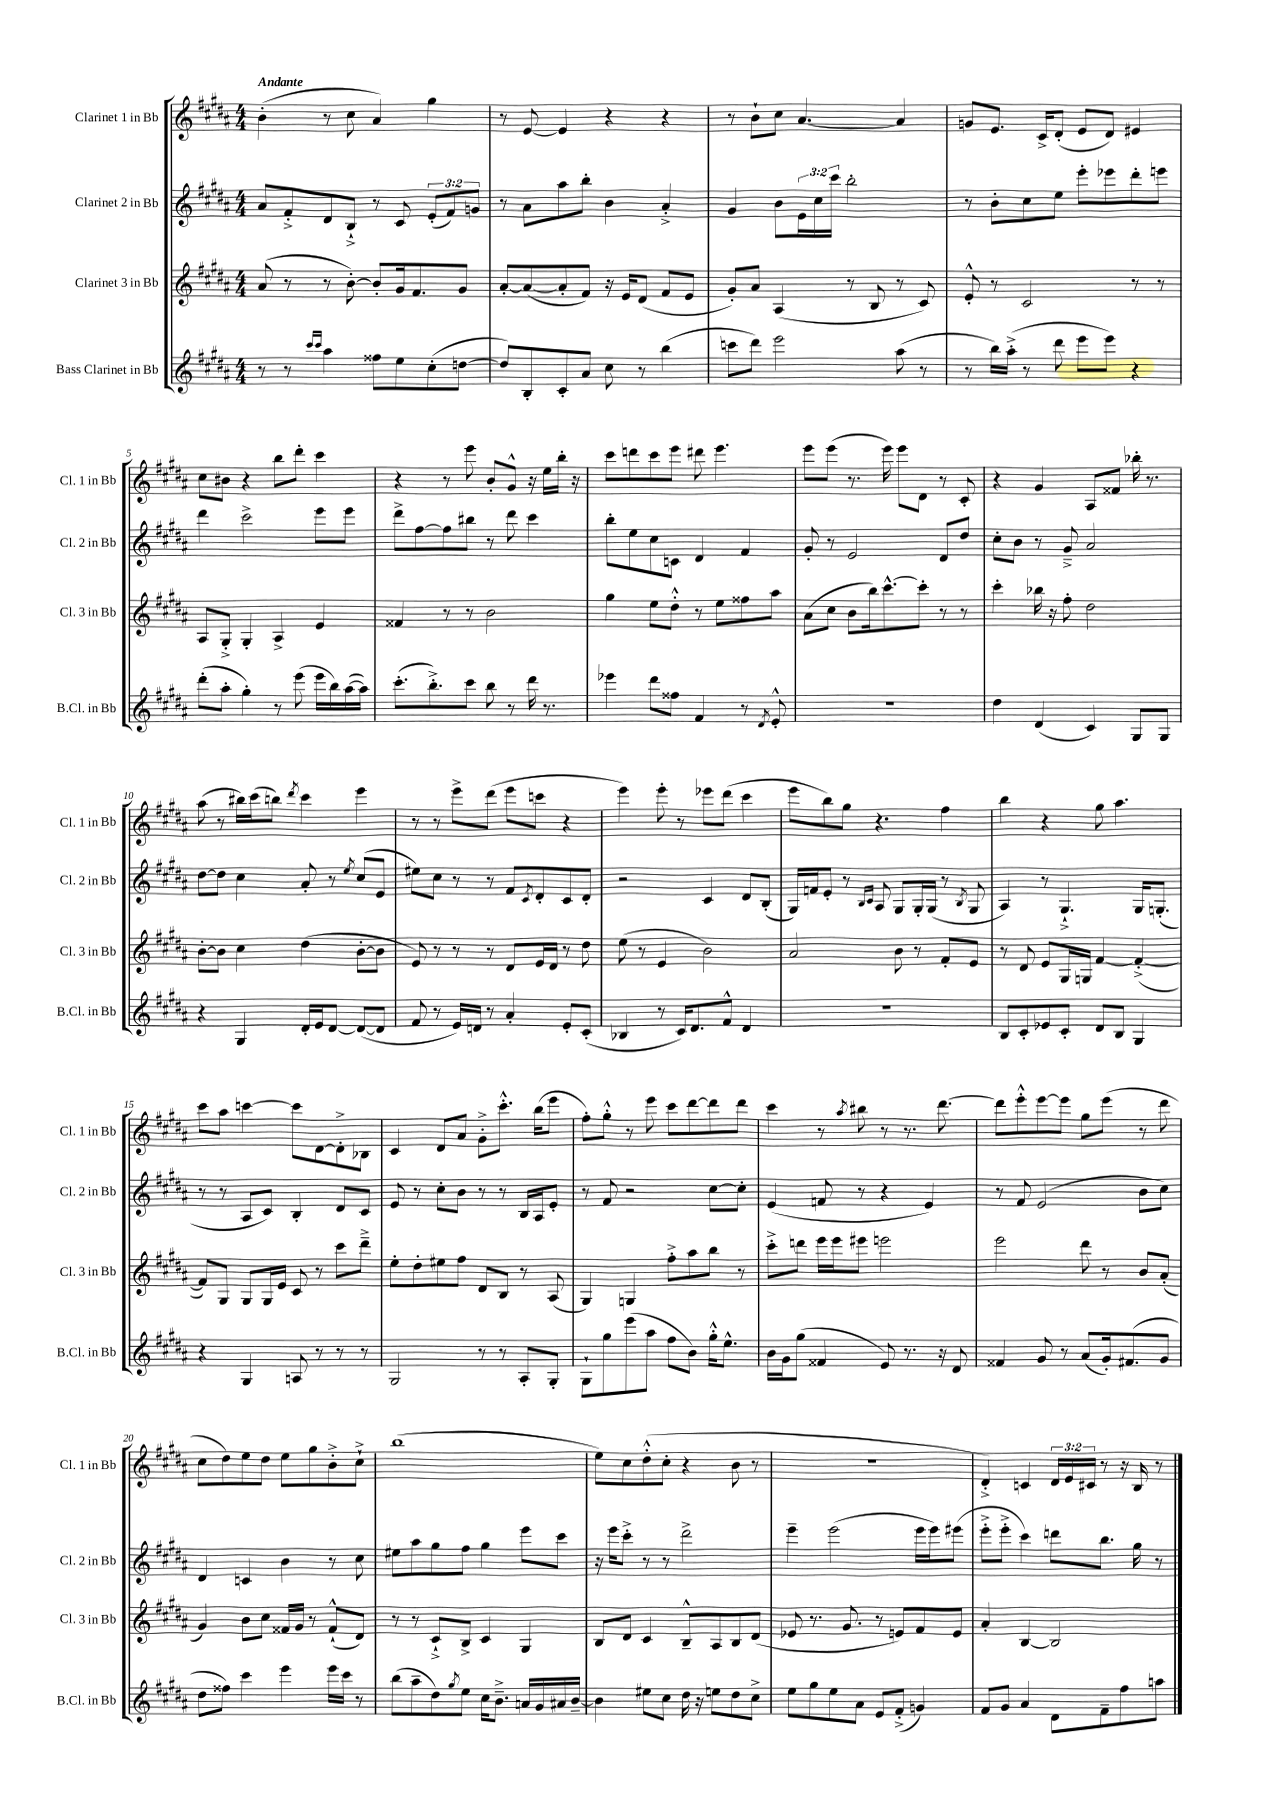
<<
\new StaffGroup <<
\new Staff = "s0" \with { instrumentName = "Clarinet 1 in Bb" shortInstrumentName = "Cl. 1 in Bb" } {
    \clef treble \key b \major \numericTimeSignature \time 4/4 \override Staff.TupletNumber.text = #tuplet-number::calc-fraction-text \tempo "Andante"
    b'4-.( r8 cis''8 ais'4) gis''4 |
    r8 e'8~ e'4 r4 r4 |
    r8 b'8-! cis''8 ais'4.~ ais'4 |
    g'8 e'8. cis'16-> dis'8-.( e'8 dis'8) eis'4 |
    cis''8 bis'8 r4 b''8 dis'''8-. cis'''4 |
    r4 r8 e'''8 b'8-. gis'8-^ r16 e''16 b''16-. r16 |
    cis'''8 d'''8 cis'''8 e'''8 dis'''8 e'''4. |
    e'''8 e'''8( r8. e'''16) e'''8 dis'8 r8 cis'8-. |
    r4 gis'4 ais8 fisis'8 bes''16-. r8. |
    ais''8( r8 bis''16) cis'''16( b''8) \acciaccatura { dis'''8 } cis'''4 e'''4 |
    r8 r8 e'''8-> dis'''8( e'''8 c'''8 r4 |
    e'''4) e'''8-. r8 ees'''8 dis'''8( cis'''4 |
    e'''8 b''8) gis''8 r4. fis''4 |
    b''4 r4 gis''8 ais''4. |
    cis'''8 ais''8 c'''4~ c'''8 dis'8~ dis'8-.-> bes8 |
    cis'4 dis'8 ais'8 gis'8-.-> cis'''8.-.-^ b''16( e'''8 |
    fis''8-.) gis''8-.-^ r8 e'''8 cis'''8 dis'''8~ dis'''8 dis'''8 |
    cis'''4 r8 \acciaccatura { ais''8 } bis''8 r8 r8. dis'''8.~ |
    dis'''8 e'''8-.-^ e'''8~ e'''8 gis''8 e'''8( r8 dis'''8 |
    cis''8 dis''8) e''8 dis''8 e''8 gis''8 b'8-.-> cis''8-!-> |
    b''1( |
    e''8) cis''8 dis''8-.-^( cis''8-. r4 b'8 r8 |
    R1 |
    dis'4-.->) c'4 \tuplet 3/2 { dis'16 e'16 cis'16 } r8 r16 b16 r8 \bar "|." |
}
\new Staff = "s1" \with { instrumentName = "Clarinet 2 in Bb" shortInstrumentName = "Cl. 2 in Bb" } {
    \clef treble \key b \major \numericTimeSignature \time 4/4 \override Staff.TupletNumber.text = #tuplet-number::calc-fraction-text
    ais'8 fis'8-.-> dis'8 b8-!-> r8 cis'8 \tuplet 3/2 { e'8-.( fis'8) g'8 } |
    r8 ais'8 ais''8 b''8-. b'4 ais'4-.-> |
    gis'4 b'8 \tuplet 3/2 { e'16 cis''16 cis'''16 } b''2-. |
    r8 b'8-. cis''8 e''8 e'''8-. ees'''8 dis'''8-. e'''8 |
    dis'''4 cis'''2-> e'''8 e'''8 |
    dis'''8-> fis''8~ fis''8 bis''8 r8 dis'''8 cis'''4 |
    b''8-. e''8 cis''8 c'8 dis'4 fis'4 |
    gis'8-. r8 e'2 dis'8 dis''8 |
    cis''8-. b'8 r8 gis'8---> ais'2 |
    dis''8~ dis''8 cis''4 ais'8-. r8 \acciaccatura { e''8 } cis''8( e'8 |
    eis''8) cis''8 r8 r8 fis'8 \acciaccatura { cis'8 } dis'8-. cis'8 dis'8-. |
    r2 cis'4 dis'8 b8-.( |
    gis16) f'16 e'8-. r8 \grace { b16 cis'16 } ais8 gis8 gis16-. gis16( r8 \acciaccatura { b8 } gis8 |
    ais4) r8 gis4.-!-> gis16 g8.-.( |
    r8 r8 ais8 cis'8) b4-. dis'8 cis'8 |
    e'8 r8 cis''8-. b'8 r8 r8 b16 ais16 e'8-. |
    r8 fis'8 r2 cis''8~ cis''8-. |
    e'4( f'8 r8 r4 e'4) |
    r8 fis'8 e'2( b'8 cis''8) |
    dis'4 c'4 b'4 r8 cis''8 |
    eis''8 ais''8 gis''8 fis''8 gis''4 e'''8 cis'''8 |
    r16 e'''16 cis'''8-.-> r8 r8 dis'''2-> |
    e'''4-- e'''2( e'''16 e'''16) eis'''8( |
    e'''8-.-> e'''8-.-> cis'''4) d'''8 b''8. gis''16 r8 \bar "|." |
}
\new Staff = "s2" \with { instrumentName = "Clarinet 3 in Bb" shortInstrumentName = "Cl. 3 in Bb" } {
    \clef treble \key b \major \numericTimeSignature \time 4/4
    ais'8( r8 r8 b'8~-.) b'8-. gis'16 fis'8. gis'8 |
    ais'8~-. ais'8~( ais'8-. fis'8) r16 e'16 dis'8( fis'8 e'8 |
    gis'8-.) ais'8 ais4( r8 b8 r8 cis'8) |
    e'8-.-^ r8 cis'2 r8 r8 |
    ais8 gis8-.-> gis4-. ais4-> e'4 |
    fisis'4 r8 r8 b'2 |
    gis''4 e''8 dis''8-.-^ r8 e''8 fisis''8 ais''8 |
    ais'8( cis''8 b'8 b''16) cis'''8.~-^ cis'''8-. r8 r8 |
    cis'''4-. bes''16 r16 fis''8-. dis''2 |
    b'8~-. b'8 cis''4 dis''4( b'8~-. b'8 |
    e'8) r8 r8 r8 dis'8 e'16 dis'16 r8 dis''8 |
    e''8( r8 e'4 b'2) |
    ais'2 b'8 r8 fis'8-. e'8 |
    r8 dis'8 e'8 gis16 g16 fis'4~ fis'4~-.->( |
    fis'8) gis8 gis8 gis16 e'16 cis'8 r8 cis'''8 dis'''8---> |
    e''8-. dis''8-. eis''8 fis''8 dis'8 b8 r8 ais8( |
    gis4) g4 fis''8-.-> ais''8 b''8 r8 |
    cis'''8-.-> d'''8 e'''16 e'''16 eis'''8 e'''2 |
    e'''2 dis'''8 r8 b'8 ais'8-.( |
    gis'4) b'8 cis''8 fisis'16 gis'16 r8 fisis'8-!-^( dis'8) |
    r8 r8 cis'8-!-> b8-> cis'4 gis4 |
    b8 dis'8 cis'4 b8---^ ais8 b8 dis'8( |
    ees'8 r8. gis'8. r8 e'8) fis'8 e'8 |
    ais'4-. b4~ b2 \bar "|." |
}
\new Staff = "s3" \with { instrumentName = "Bass Clarinet in Bb" shortInstrumentName = "B.Cl. in Bb" } {
    \clef treble \key b \major \numericTimeSignature \time 4/4
    r8 r8 \grace { cis'''16 cis'''16 } ais''4 fisis''8 e''8 cis''8-.( d''8~ |
    d''8) b8-. cis'8-. ais'8 cis''8 r8 b''4( |
    c'''8 dis'''8) e'''2 ais''8( r8 |
    r8 b''16) ais''16-.->( r8 dis'''8 e'''8 e'''8) r4 |
    dis'''8-.( ais''8-. gis''4-.) r8 e'''8( e'''16 b''16) ais''16~( ais''16) |
    cis'''8.-.( b''8.-.->) cis'''8 b''8 r8 dis'''16 r8. |
    ees'''4 dis'''8 fisis''8 fis'4 r8 \acciaccatura { dis'8 } e'8-.-^ |
    R1 |
    dis''4 dis'4( cis'4) gis8 gis8 |
    r4 gis4 dis'16-. e'16 dis'8~ dis'8~( dis'8 |
    fis'8 r8 e'16) d'16 r8 ais'4-. e'8-. cis'8-.( |
    bes4 r8 cis'16) dis'8. fis'8-^ dis'4 |
    R1 |
    b8 cis'8-. ees'8 cis'8-. dis'8 b8 gis4 |
    r4 gis4 a8 r8 r8 r8 |
    gis2 r8 r8 ais8-. gis8-. |
    gis8-! gis''8 e'''8( ais''8 fis''8 b'8) gis''16-.-^ e''8.-^ |
    b'16 gis'16 gis''8( fisis'4 e'8) r8. r16 dis'8 |
    fisis'4 gis'8 r8 ais'8( gis'16-.) fis'8.( gis'8 |
    dis''8 fisis''8) cis'''4 e'''4 e'''16 cis'''16 r8 |
    b''8( ais''8-- dis''8) \acciaccatura { gis''8 } e''8 cis''16 b'8.---> a'16 gis'16 ais'16 b'16~-- |
    b'4 eis''8 cis''8 dis''16 r16 e''8 dis''8 cis''8-> |
    e''8 gis''8 e''8 ais'8 e'8 fis'8-.->( g'4) |
    fis'8 gis'8 ais'4 dis'8 fis'8-- fis''8 a''8 \bar "|." |
}
>>
>>
